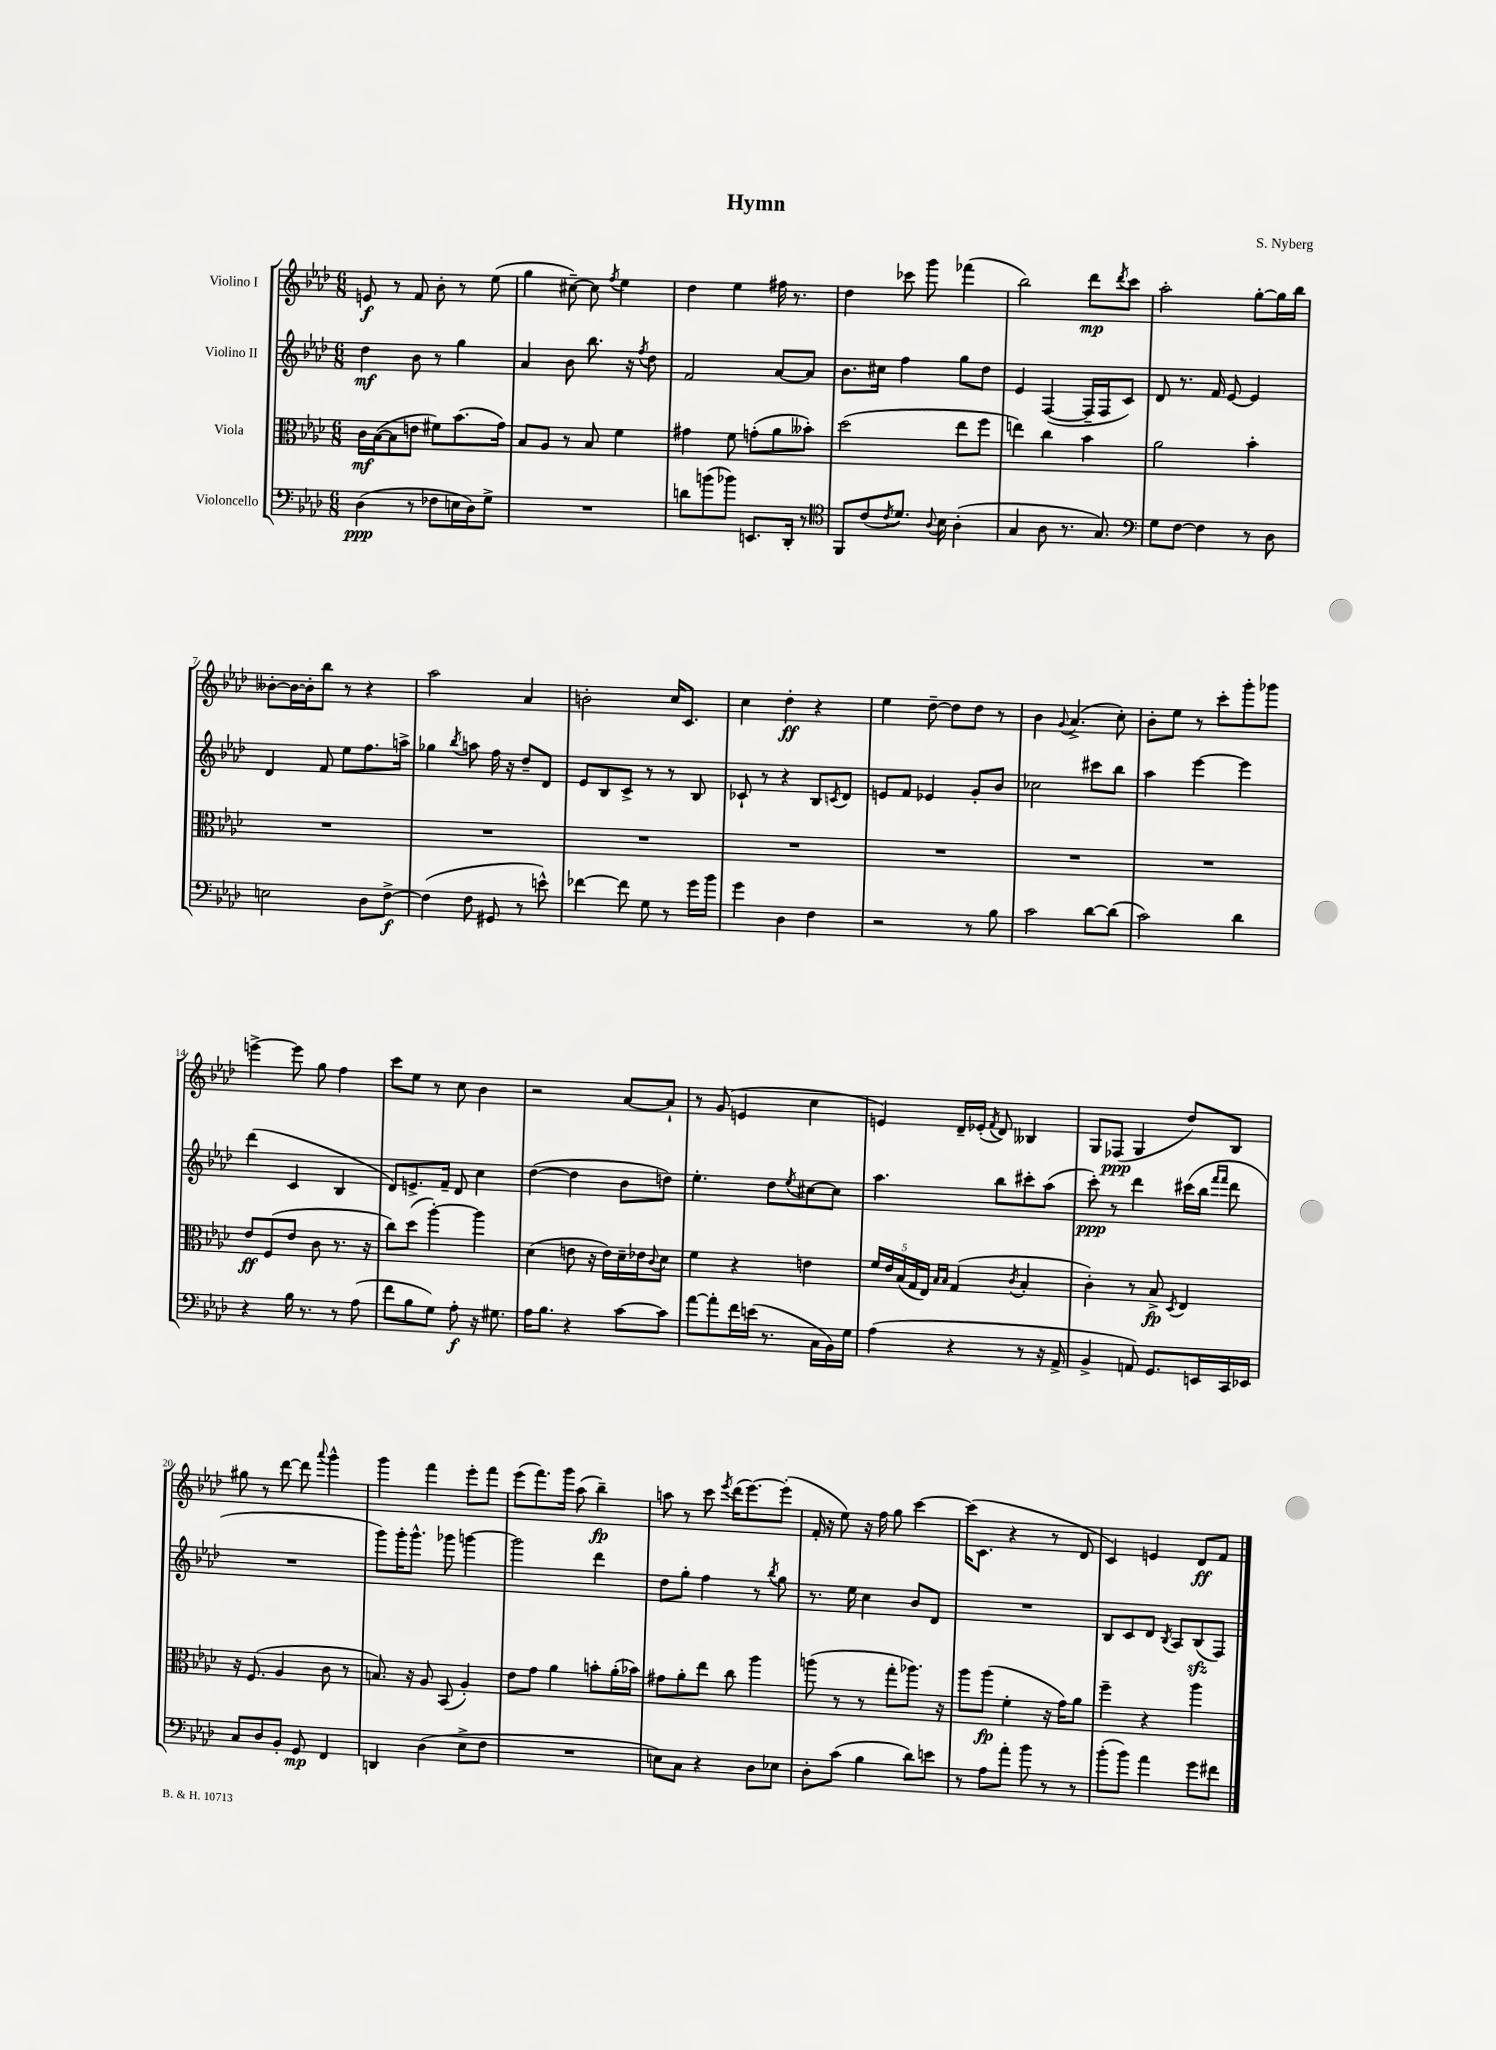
\header { title = "Hymn" composer = "S. Nyberg" }
<<
\new StaffGroup <<
\new Staff = "s0" \with { instrumentName = "Violino I" } {
    \clef treble \key aes \major \numericTimeSignature \time 6/8
    e'8\f r8 f'8 bes'8-. r8 ees''8( |
    g''4 cis''8~--) cis''8 \acciaccatura { f''8 } ees''4 |
    des''4 ees''4 fis''16 r8. |
    des''4 ces'''8 g'''8 fes'''4( |
    bes''2) des'''8\mp \acciaccatura { des'''8 } c'''8 |
    aes''2-. g''8~-. g''16 bes''16 |
    beses'8~-. beses'16~ beses'16-. bes''8 r8 r4 |
    aes''2 aes'4 |
    b'2-. c''16 c'8. |
    c''4 des''4-.\ff r4 |
    ees''4 des''8~-- des''8 des''8 r8 |
    bes'4 \appoggiatura { g'8 } aes'4.->( c''8-.) |
    bes'8-. ees''8 r8 c'''8-. g'''8-. ges'''8 |
    e'''4~-> e'''8 g''8 f''4 |
    c'''8 ees''8 r8 c''8 bes'4 |
    r2 aes'8~ aes'8-! |
    r8 g'8( e'4 c''4 |
    e'4) des'16-- ees'16-.( \acciaccatura { f'8 } des'8) beses4 |
    g8 fes8\ppp( g4 des''8) bes8 |
    gis''8 r8 des'''8~ des'''8 \appoggiatura { aes'''8 } g'''4-^ |
    g'''4 f'''4 ees'''8-. f'''8 |
    ees'''8( f'''8.) g'''16 aes''8( bes''4--\fp) |
    a''8 r8 c'''8 \acciaccatura { ees'''8 } des'''16( ees'''8.~) ees'''8-.( |
    f'16-. r16 ees''8) r16 f''16 g''8 c'''4~ |
    c'''16( c'8. r4 r8 des'8 |
    c'4) e'4 des'8\ff f'8 \bar "|." |
}
\new Staff = "s1" \with { instrumentName = "Violino II" } {
    \clef treble \key aes \major \numericTimeSignature \time 6/8
    des''4\mf bes'8 r8 g''4 |
    aes'4 bes'8 bes''8. r16 \acciaccatura { f''8 } des''8 |
    f'2 aes'8~ aes'8 |
    bes'8. cis''16 f''4 g''8 des''8 |
    ees'4 f4~( f16-- f16 c'8) |
    des'8 r8. f'16 ees'8~ ees'4 |
    des'4 f'8 ees''8 f''8. a''16-> |
    ges''4 \acciaccatura { bes''8 } a''8 f''16 r16 des''8-- des'8 |
    ees'8 bes8 c'8-> r8 r8 bes8 |
    ces'8-! r8 r4 bes8 \acciaccatura { c'8 } des'8 |
    e'8 f'8 ees'4 g'8-. bes'8 |
    ces''2 cis'''8 bes''8 |
    aes''4 ees'''4~ ees'''4 |
    des'''4( c'4 bes4 |
    des'8) e'8.-> f'16-- des'8 c''4 |
    des''4~( des''4 bes'8 d''8) |
    ees''4.-. des''8 \acciaccatura { ees''8 } cis''8~ cis''8 |
    aes''4. bes''8 cis'''8-. aes''8( |
    c'''8-.\ppp) r8 des'''4 cis'''16( bes''16 \grace { f'''16 f'''16 } des'''8 |
    R2. |
    g'''8) g'''16-. g'''8.-^ ges'''8 g'''4~ |
    g'''2 des'''4 |
    des''8 g''8-. f''4 r8 \acciaccatura { bes''8 } g''8 |
    r8. ees''16 c''4 bes'8 des'8 |
    R2. |
    bes8 c'8 des'8 \acciaccatura { bes8 } aes8 bes8\sfz( f8) \bar "|." |
}
\new Staff = "s2" \with { instrumentName = "Viola" } {
    \clef alto \key aes \major \numericTimeSignature \time 6/8
    c'16\mf bes16~( bes8 e'8 fis'8) bes'8.( g'16) |
    bes8 aes8 r8 bes8 f'4 |
    gis'4 f'8 g'8-.( aes'8 beses'8-.) |
    des''2( ees''8 f''8 |
    e''4) c''4 bes'4 |
    aes'2 bes'4-. |
    R2. |
    R2. |
    R2. |
    R2. |
    R2. |
    R2. |
    R2. |
    ees'8\ff f8( ees'8 c'8 r8. r16 |
    c''8) des''8( aes''4~-.) aes''4 |
    des'4( e'8 r16 e'16) des'16-- ees'16 \appoggiatura { c'8 } des'8 |
    f'4 r4 e'4 |
    \tuplet 5/4 { f'16 ees'16 bes16( g16 ees16) } \grace { bes16 bes16 } g4( \acciaccatura { c'8 } bes4-. |
    c'4-.) r8 bes8->\fp \acciaccatura { des8 } ees4 |
    r16 f8.( aes4 c'8 r8 |
    b8.) r16 aes8 bes,8( aes4-.) |
    ees'8 g'8 aes'4 b'8-. aes'16-.( bes'16) |
    gis'8 aes'8-. ees''8 c''8 aes''4 |
    a''8( r8 r8 g''8-. aes''8.) r16 |
    aes''8 aes''8\fp( f'4-. r16 g'16) aes'8 |
    f''4-- r4 aes''4 \bar "|." |
}
\new Staff = "s3" \with { instrumentName = "Violoncello" } {
    \clef bass \key aes \major \numericTimeSignature \time 6/8
    des4\ppp( r8 fes8 e16 des16) g8-> |
    R2. |
    d'8 b'8( bes'8) e,8. des,16-. r8 |
    \clef tenor f,8 c'8( \acciaccatura { c'8 } des'8.) \appoggiatura { aes8 } bes16 aes4-.( |
    g4 aes8 r8. g8.) |
    \clef bass g8 f8~ f4 r8 des8 |
    e2 des8 f8~->\f |
    f4( f8 gis,8 r8 e'8-^) |
    fes'4~ fes'8 g8 r8 g'16 bes'16 |
    g'4 des4 f4 |
    r2 r8 bes8 |
    c'2 des'8~ des'8( |
    c'2) des'4 |
    r4 bes16 r8. r8 aes8( |
    f'8 bes8 g8) aes8-.\f r16 gis8. |
    aes16 bes8. r4 c'8~ c'8 |
    aes'8~ aes'8-. f'16 e'16( r8. c16 bes,16) g16 |
    aes4( r4 r8 r16 aes,16-> |
    bes,4-> a,8) g,8. e,16 c,16 ees,16 |
    c8 des8 bes,8-. g,8\mp f,4 |
    d,4 des4( ees8-> f8 |
    R2. |
    e8) c8 r4 des8 ees8 |
    des8-. c'8( bes4 des'8) e'8 |
    r8 aes8 aes'8-. bes'8 r8 r8 |
    bes'8-.( bes'8) aes'4 g'8 fis'8 \bar "|." |
}
>>
>>
